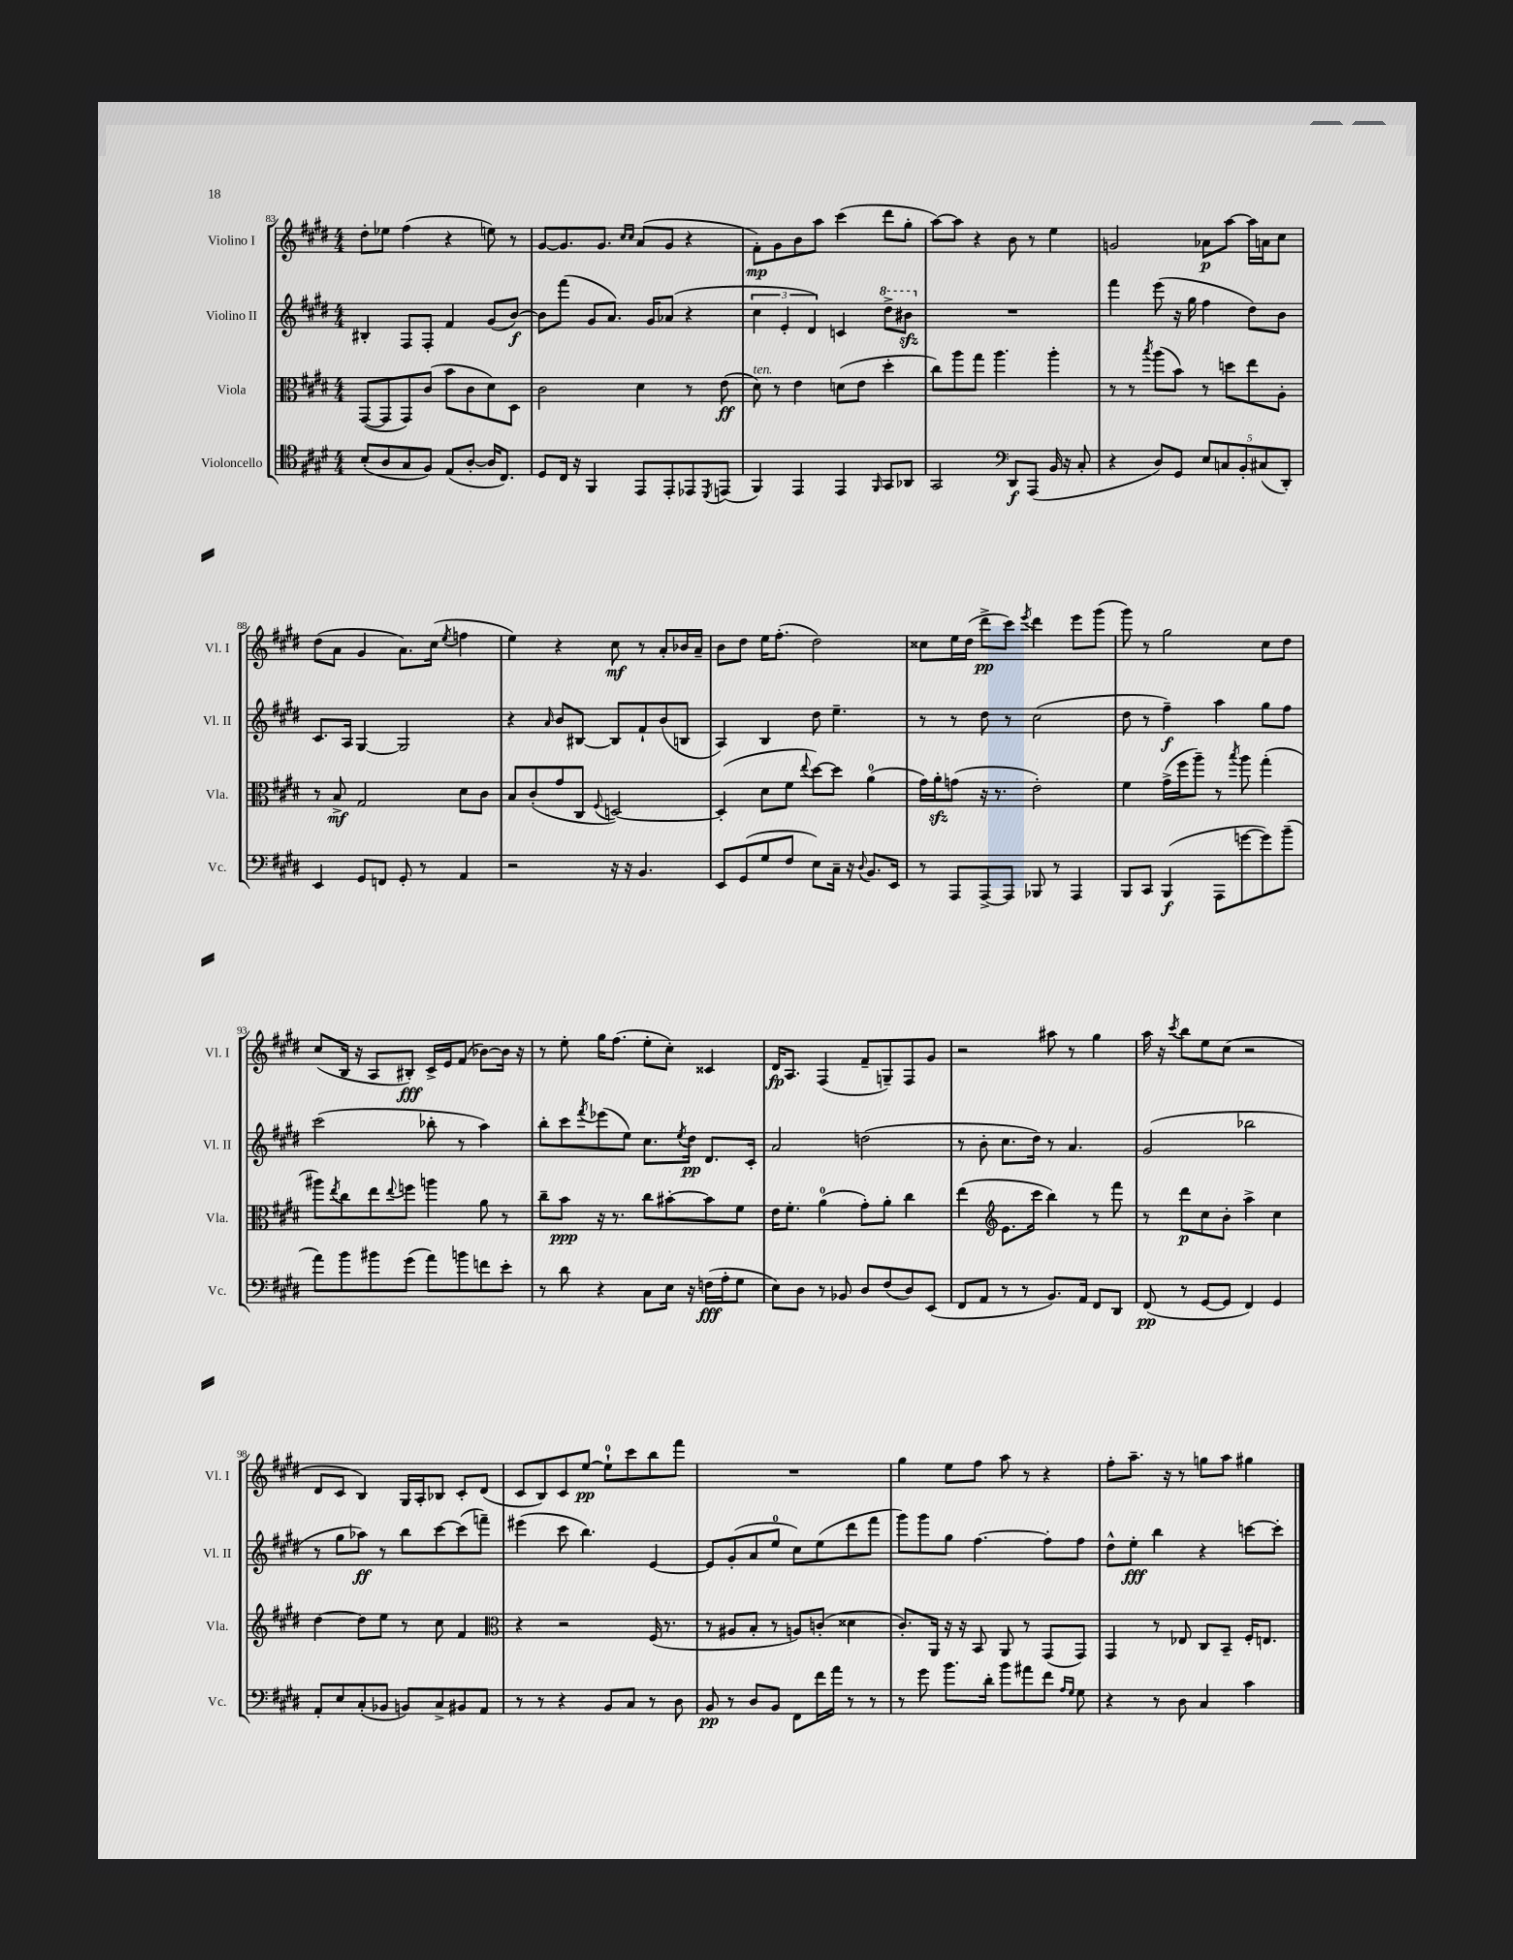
<<
\new StaffGroup <<
\new Staff = "s0" \with { instrumentName = "Violino I" shortInstrumentName = "Vl. I" } {
    \clef treble \key e \major \numericTimeSignature \time 4/4
    dis''8-. ees''8 fis''4( r4 e''8) r8 |
    gis'8~ gis'8. gis'8. \grace { cis''16 cis''16 } a'8( gis'8 r4 |
    fis'8-.\mp) gis'8 b'8 a''8 cis'''4( dis'''8 gis''8-. |
    a''8~) a''8 r4 b'8 r8 e''4 |
    g'2 aes'8\p a''8~ a''16 a'16 cis''8 |
    dis''8( a'8 gis'4 a'8.) cis''16( \acciaccatura { e''8 } f''4 |
    e''4) r4 cis''8\mf r8 a'8-. bes'16 a'16-- |
    b'8 dis''8 e''16 fis''8.-.( dis''2) |
    cisis''8 e''16 dis''16( dis'''8->\pp cis'''8) \acciaccatura { e'''8 } dis'''4 e'''8 gis'''8( |
    gis'''8) r8 gis''2 cis''8 dis''8 |
    cis''8( b16 r16 a8 bis8-.\fff) cis'16-> e'16 fis'8( bes'8~) bes'16 r16 |
    r8 e''8-. gis''16 fis''8.( e''8-. cis''8-.) cisis'4 |
    dis'16\fp a8. fis4( fis'8-- g8--) fis8 gis'8 |
    r2 ais''8 r8 gis''4 |
    a''16 r16 \acciaccatura { cis'''8 } b''8 e''8 cis''8( r2 |
    dis'8 cis'8 b4) gis16 a16-. bes8 cis'8-. dis'8( |
    cis'8 b8) cis'8 e''8~\pp e''8-0-! cis'''8 b''8 fis'''8 |
    R1 |
    gis''4 e''8 fis''8 a''8 r8 r4 |
    fis''8-. a''8.-- r16 r8 g''8 a''8 gis''4 \bar "|." |
}
\new Staff = "s1" \with { instrumentName = "Violino II" shortInstrumentName = "Vl. II" } {
    \clef treble \key e \major \numericTimeSignature \time 4/4
    bis4-. fis8 fis8-. fis'4 gis'8( b'8~\f) |
    b'8 fis'''8( gis'8 a'8.) gis'16 aes'8( r4 |
    \tuplet 3/2 { cis''4 e'4-. dis'4) } c'4 \ottava #1 dis'''8-> bis''8\sfz \ottava #0 |
    R1 |
    fis'''4 e'''8( r16 gis''16 fis''4 dis''8) b'8 |
    cis'8. a16 gis4~ gis2 |
    r4 \grace { a'16 } b'8 bis8~ bis8 fis'8-! b'8( b8 |
    a4) b4 dis''8 e''4.-- |
    r8 r8 dis''8 r8 cis''2( |
    dis''8 r8 fis''4--\f) a''4 gis''8 fis''8 |
    cis'''2( bes''8-. r8 a''4) |
    b''8-. cis'''8 \acciaccatura { fis'''8 } ees'''8( e''8) cis''8. \acciaccatura { e''8 } dis''16\pp dis'8. cis'16-. |
    a'2 d''2( |
    r8 b'8-. cis''8. dis''16) r8 a'4. |
    gis'2( bes''2 |
    r8 gis''8 aes''8\ff) r8 b''8 cis'''8~ cis'''8( f'''8--) |
    eis'''4( cis'''8 b''4.) e'4~ |
    e'8 gis'8-.( a'8 e''8-0 cis''8) e''8( dis'''8 fis'''8 |
    gis'''8) gis'''8 gis''8 fis''4.~ fis''8-. fis''8 |
    dis''8-^ e''8-.\fff b''4 r4 c'''8~ c'''8-. \bar "|." |
}
\new Staff = "s2" \with { instrumentName = "Viola" shortInstrumentName = "Vla." } {
    \clef alto \key e \major \numericTimeSignature \time 4/4
    gis,8~( gis,8 gis,8) cis'8( b'8 cis'8 dis'8) dis8 |
    cis'2 dis'4 r8 e'8\ff( |
    dis'8^\markup { \italic "ten." }) r8 e'4 d'8( e'8 dis''4-. |
    cis''8) a''8 gis''8 a''4. a''4-. |
    r8 r8 \acciaccatura { b''8 } a''8( b'8) r8 d''8 e''8 a8-. |
    r8 b8->\mf gis2 dis'8 cis'8 |
    b8 cis'8-.( gis'8 cis8 \appoggiatura { fis8 } d2~) |
    d4-.( dis'8 fis'8 \appoggiatura { e''8 } dis''8~) dis''8 a'4-0( |
    gis'16) a'16-.\sfz g'8( r16 r8. e'2-.) |
    fis'4 gis'16->( fis''16 a''8--) r8 \acciaccatura { b''8 } a''8 gis''4-.( |
    ais''8) \acciaccatura { e''8 } cis''8 e''8 \appoggiatura { e''8 } f''8 a''4 a'8 r8 |
    cis''8-- b'8\ppp r16 r8. cis''8 bis'8~-. bis'8 fis'8 |
    e'16 fis'8.-. a'4-0( gis'8-.) a'8-. cis''4 |
    e''4( \clef treble e'8. cis'''16 b''4) r8 fis'''8 |
    r8 dis'''8\p cis''8 b'8-. a''4-> cis''4 |
    dis''4~ dis''8 e''8 r8 cis''8 fis'4 |
    \clef alto r4 r2 fis16( r8. |
    r8 ais8 b8-. r8 a8) c'8-.( disis'4 |
    cis'8.-.) a,16 r16 r16 b,8 a,8 r8 gis,8( gis,8) |
    gis,4 r8 ees8 cis8 b,8-- fis16-. e8. \bar "|." |
}
\new Staff = "s3" \with { instrumentName = "Violoncello" shortInstrumentName = "Vc." } {
    \clef tenor \key e \major \numericTimeSignature \time 4/4
    b8-.( a8 gis8 fis8) e8( a8~-. a16 cis8.) |
    dis8 cis16 r16 fis,4 e,8 e,8-. ees,8 \acciaccatura { dis,8 } e,8( |
    fis,4) e,4 e,4 \grace { fis,16 } gis,8 aes,8 |
    gis,2 \clef bass dis,8\f a,,8( b,16 r16 cis8-. |
    r4 dis8) gis,8 \tuplet 5/4 { e8 c8 b,8-. cis8( dis,8-.) } |
    e,4 gis,8 f,8 gis,8-. r8 a,4 |
    r2 r16 r16 b,4. |
    e,8 gis,8( gis8 fis8 e8) cis16-- r16 \appoggiatura { dis8 } b,8. e,16 |
    r8 a,,8 a,,8~-> a,,8 bes,,8 r8 a,,4 |
    b,,8 cis,8 b,,4\f( a,,8 g'8~ g'8) b'8--( |
    a'8) b'8 bis'8 gis'8( a'8) b'8 f'8 e'8-. |
    r8 dis'8 r4 cis8 e16 r16 f16\fff( a16-. gis8 |
    e8) dis8 r8 bes,8 dis8 fis8( dis8) e,8( |
    fis,8 a,8 r8 r8 b,8.) a,16 fis,8 dis,8 |
    fis,8\pp( r8 gis,8~ gis,8 fis,4) gis,4 |
    a,8-. e8 cis8-.( bes,8 b,8) cis8-> bis,8 a,8 |
    r8 r8 r4 b,8 cis8 r8 dis8 |
    b,8\pp r8 dis8 b,8 fis,8 fis'16 a'16 r8 r8 |
    r8 gis'8 b'8. dis'16-. b'8 ais'8 fis'8 \grace { a16 gis16 } gis8 |
    r4 r8 dis8 cis4 cis'4 \bar "|." |
}
>>
>>
\layout { \context { \Score currentBarNumber = #83 } }
